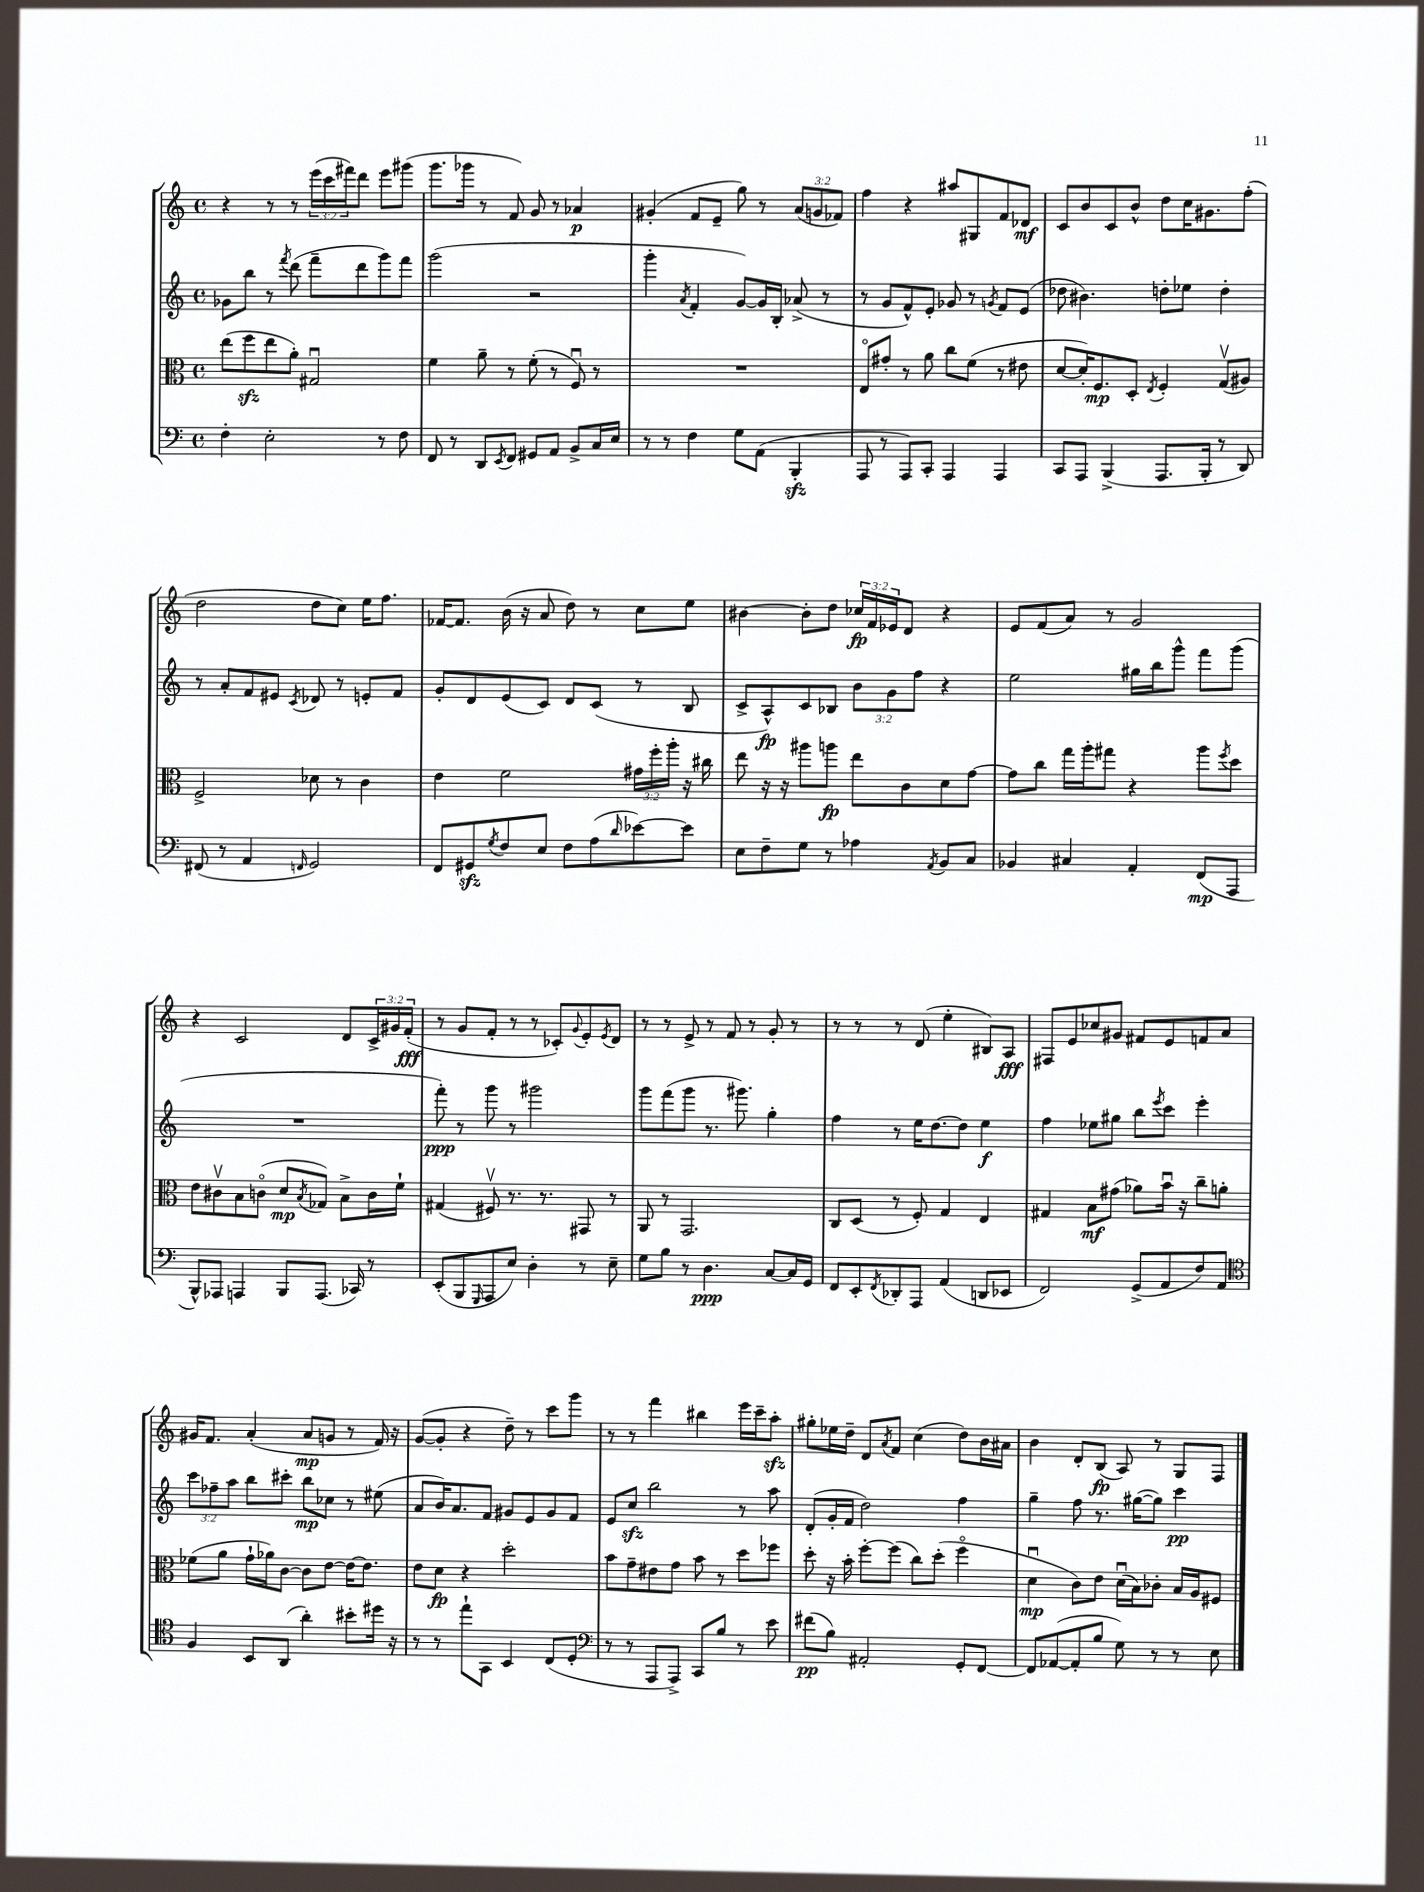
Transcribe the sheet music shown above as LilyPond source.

<<
\new StaffGroup <<
\new Staff = "s0" {
    \clef treble \key c \major \defaultTimeSignature \time 4/4 \override Staff.TupletNumber.text = #tuplet-number::calc-fraction-text
    r4 r8 r8 \tuplet 3/2 { e'''16( c'''16 fis'''16) } d'''8 e'''8 gis'''8( |
    g'''8. ges'''16 r8 f'8) g'8 r8 aes'4\p |
    gis'4-.( f'8 e'8-- g''8) r8 \tuplet 3/2 { a'8( g'8 fes'8) } |
    f''4 r4 ais''8 gis8 f'8 des'8\mf |
    c'8 b'8 c'8 b'8-^ d''8 c''16 gis'8. f''8-.( |
    d''2 d''8 c''8) e''16 f''8. |
    fes'16~ fes'8. b'16( r16 a'8 d''8) r8 c''8 e''8 |
    bis'4~ bis'8-. d''8 \tuplet 3/2 { ces''16\fp f'16 ees'16 } d'8 r4 |
    e'8 f'8( a'8) r8 g'2 |
    r4 c'2 d'8 \tuplet 3/2 { c'16-> gis'16 f'16-.\fff( } |
    r8 g'8 f'8-. r8 r8 ces'8-.) \appoggiatura { g'8 } e'8-. \acciaccatura { e'8 } d'8 |
    r8 r8 e'8-> r8 f'8 r8 g'8-. r8 |
    r8 r8 r8 d'8( e''4-. bis8) a8\fff |
    fis8 e'8 ces''8 gis'8 fis'8 e'8 f'8 a'8 |
    gis'16 f'8. a'4-.( a'8\mp g'8 r8 f'16) r16 |
    g'8~( g'8-. r4 d''8--) r8 c'''8 g'''8 |
    r8 r8 f'''4 bis''4 e'''16 c'''16-- a''8-.\sfz |
    gis''8-. ees''16 d''16-- d'8 \acciaccatura { a'8 } f'8 c''4( d''8) b'16 ais'16 |
    b'4 d'8-. b8\fp( a8) r8 g8 f8 \bar "|." |
}
\new Staff = "s1" {
    \clef treble \key c \major \defaultTimeSignature \time 4/4 \override Staff.TupletNumber.text = #tuplet-number::calc-fraction-text
    ges'8 b''8 r8 \acciaccatura { f'''8 } d'''8( f'''8-- d'''8 g'''8) f'''8 |
    g'''2( r2 |
    g'''4-. \acciaccatura { a'8 } f'4-. g'8~) g'16 b16-. aes'8->( r8 |
    r8 g'8 f'8-^) e'8-. ges'8 r8 \acciaccatura { g'8 } f'8 e'8( |
    des''8 bis'4.) d''8-. ees''8 d''4-. |
    r8 a'8-. f'8 eis'8 \acciaccatura { c'8 } des'8 r8 e'8-. f'8 |
    g'8-. d'8 e'8( c'8) d'8 c'8( r8 b8 |
    c'8-> a8-^\fp) c'8 bes8 \tuplet 3/2 { b'8 g'8 f''8 } r4 |
    e''2 gis''16 b''16 g'''8-^ f'''8 g'''8( |
    R1 |
    f'''8-.\ppp) r8 g'''8 r8 gis'''2 |
    g'''8 f'''8( g'''8 r8. gis'''8.) g''4-. |
    f''4 r8 e''16 d''8.~ d''8 e''4\f |
    f''4 ees''8 gis''8 b''8 \acciaccatura { e'''8 } c'''8 e'''4-. |
    \tuplet 3/2 { c'''8 fes''8-- a''8 } b''8 cis'''8-. b''8\mp ces''8 r8 eis''8( |
    a'8 b'16) a'8. f'8 gis'8 e'8 gis'8 f'8 |
    e'8 c''8\sfz b''2 r8 a''8 |
    d'8-.( g'16-. f'16 d''2) f''4 |
    g''4-- f''8 r8. gis''16~( gis''8) c'''4\pp \bar "|." |
}
\new Staff = "s2" {
    \clef alto \key c \major \defaultTimeSignature \time 4/4 \override Staff.TupletNumber.text = #tuplet-number::calc-fraction-text
    e''8( f''8\sfz e''8 a'8-.) gis2\downbow |
    f'4 a'8-- r8 f'8-.( r8 f8\downbow) r8 |
    R1 |
    e8\flageolet gis'8-. r8 a'8 c''8 f'8( r8 eis'8 |
    d'8~ d'16-.) f8.\mp d8-. \acciaccatura { e8 } f4-. g8\upbow( ais8) |
    f2-> des'8 r8 c'4 |
    e'4 f'2 \tuplet 3/2 { gis'16 f''16-. a''16-. } r16 cis''16 |
    e''8 r16 r16 ais''8 a''8\fp e''8 c'8 d'8 g'8~ |
    g'8 c''8 g''16 a''16-. gis''8 r4 a''8 \acciaccatura { f''8 } d''8 |
    e'8 cis'8\upbow b8 c'8\flageolet( d'8\mp \acciaccatura { b8 } ges8) b8-> c'16 f'16-! |
    gis4( fis8\upbow) r8. r8. gis,8 r8 |
    a,8 r8 g,2. |
    c8 d8( r8 f8-.) g4 e4 |
    gis4 b8\mf gis'8( aes'8) b'16\downbow r16 c''8-- a'8-. |
    fes'8( a'8 g'16-! aes'16) c'8~ c'8 e'8~ e'16~ e'8. |
    e'8 d'8\fp r4 d''2-. |
    b'8 g'8-- eis'8 g'8 b'8 r8 d''8 fes''8 |
    d''8-. r16 b'16-. f''8~-. f''8( c''8) d''8-.( f''4\flageolet |
    d'4\downbow\mp c'8) e'8 d'16\downbow( b16) ces'8-. b16 a16 fis8 \bar "|." |
}
\new Staff = "s3" {
    \clef bass \key c \major \defaultTimeSignature \time 4/4
    f4-. e2-. r8 f8 |
    f,8 r8 d,8 \acciaccatura { e,8 } f,8 gis,8 a,8 b,8-> c16 e16 |
    r8 r8 f4 g8 a,8( b,,4-.\sfz |
    a,,8 r8 a,,8) c,8-. a,,4 a,,4 |
    c,8 a,,8 b,,4->( a,,8. b,,16-. r8 d,8) |
    fis,8( r8 a,4 \grace { f,16 } g,2) |
    f,8 gis,8\sfz \acciaccatura { g8 } f8 e8 f8 a8( \grace { d'16 } ees'8~) ees'8 |
    e8 f8-- g8 r8 aes4 \acciaccatura { a,8 } b,8 c8 |
    bes,4 cis4 a,4-. f,8\mp( a,,8 |
    b,,8-^) aes,,8 a,,4 b,,8 a,,8.( ces,16) r8 |
    e,8-.( b,,8 \grace { g,,16 } a,,8 e8) d4-. r8 e8-- |
    g8 b8 r8 d4.\ppp c8~ c16 g,16 |
    f,8 e,8-. \acciaccatura { f,8 } des,8-. a,,8 a,4( d,8 ees,8 |
    f,2) g,8->( a,8 f8) a,8 |
    \clef tenor f4 b,8 a,8( a'4-.) bis'8-. dis''16 r16 |
    r8 r8 e''8-! g,8 b,4 c8( d8-. |
    \clef bass r8 r8 a,,8 a,,8->) c,8 b8 r8 e'8 |
    fis'8\pp( b8) ais,2-. g,8-. f,8~ |
    f,8 aes,8~( aes,8-. b8 g8) r8 r8 e8 \bar "|." |
}
>>
>>
\layout { \context { \Score \remove "Bar_number_engraver" } }
